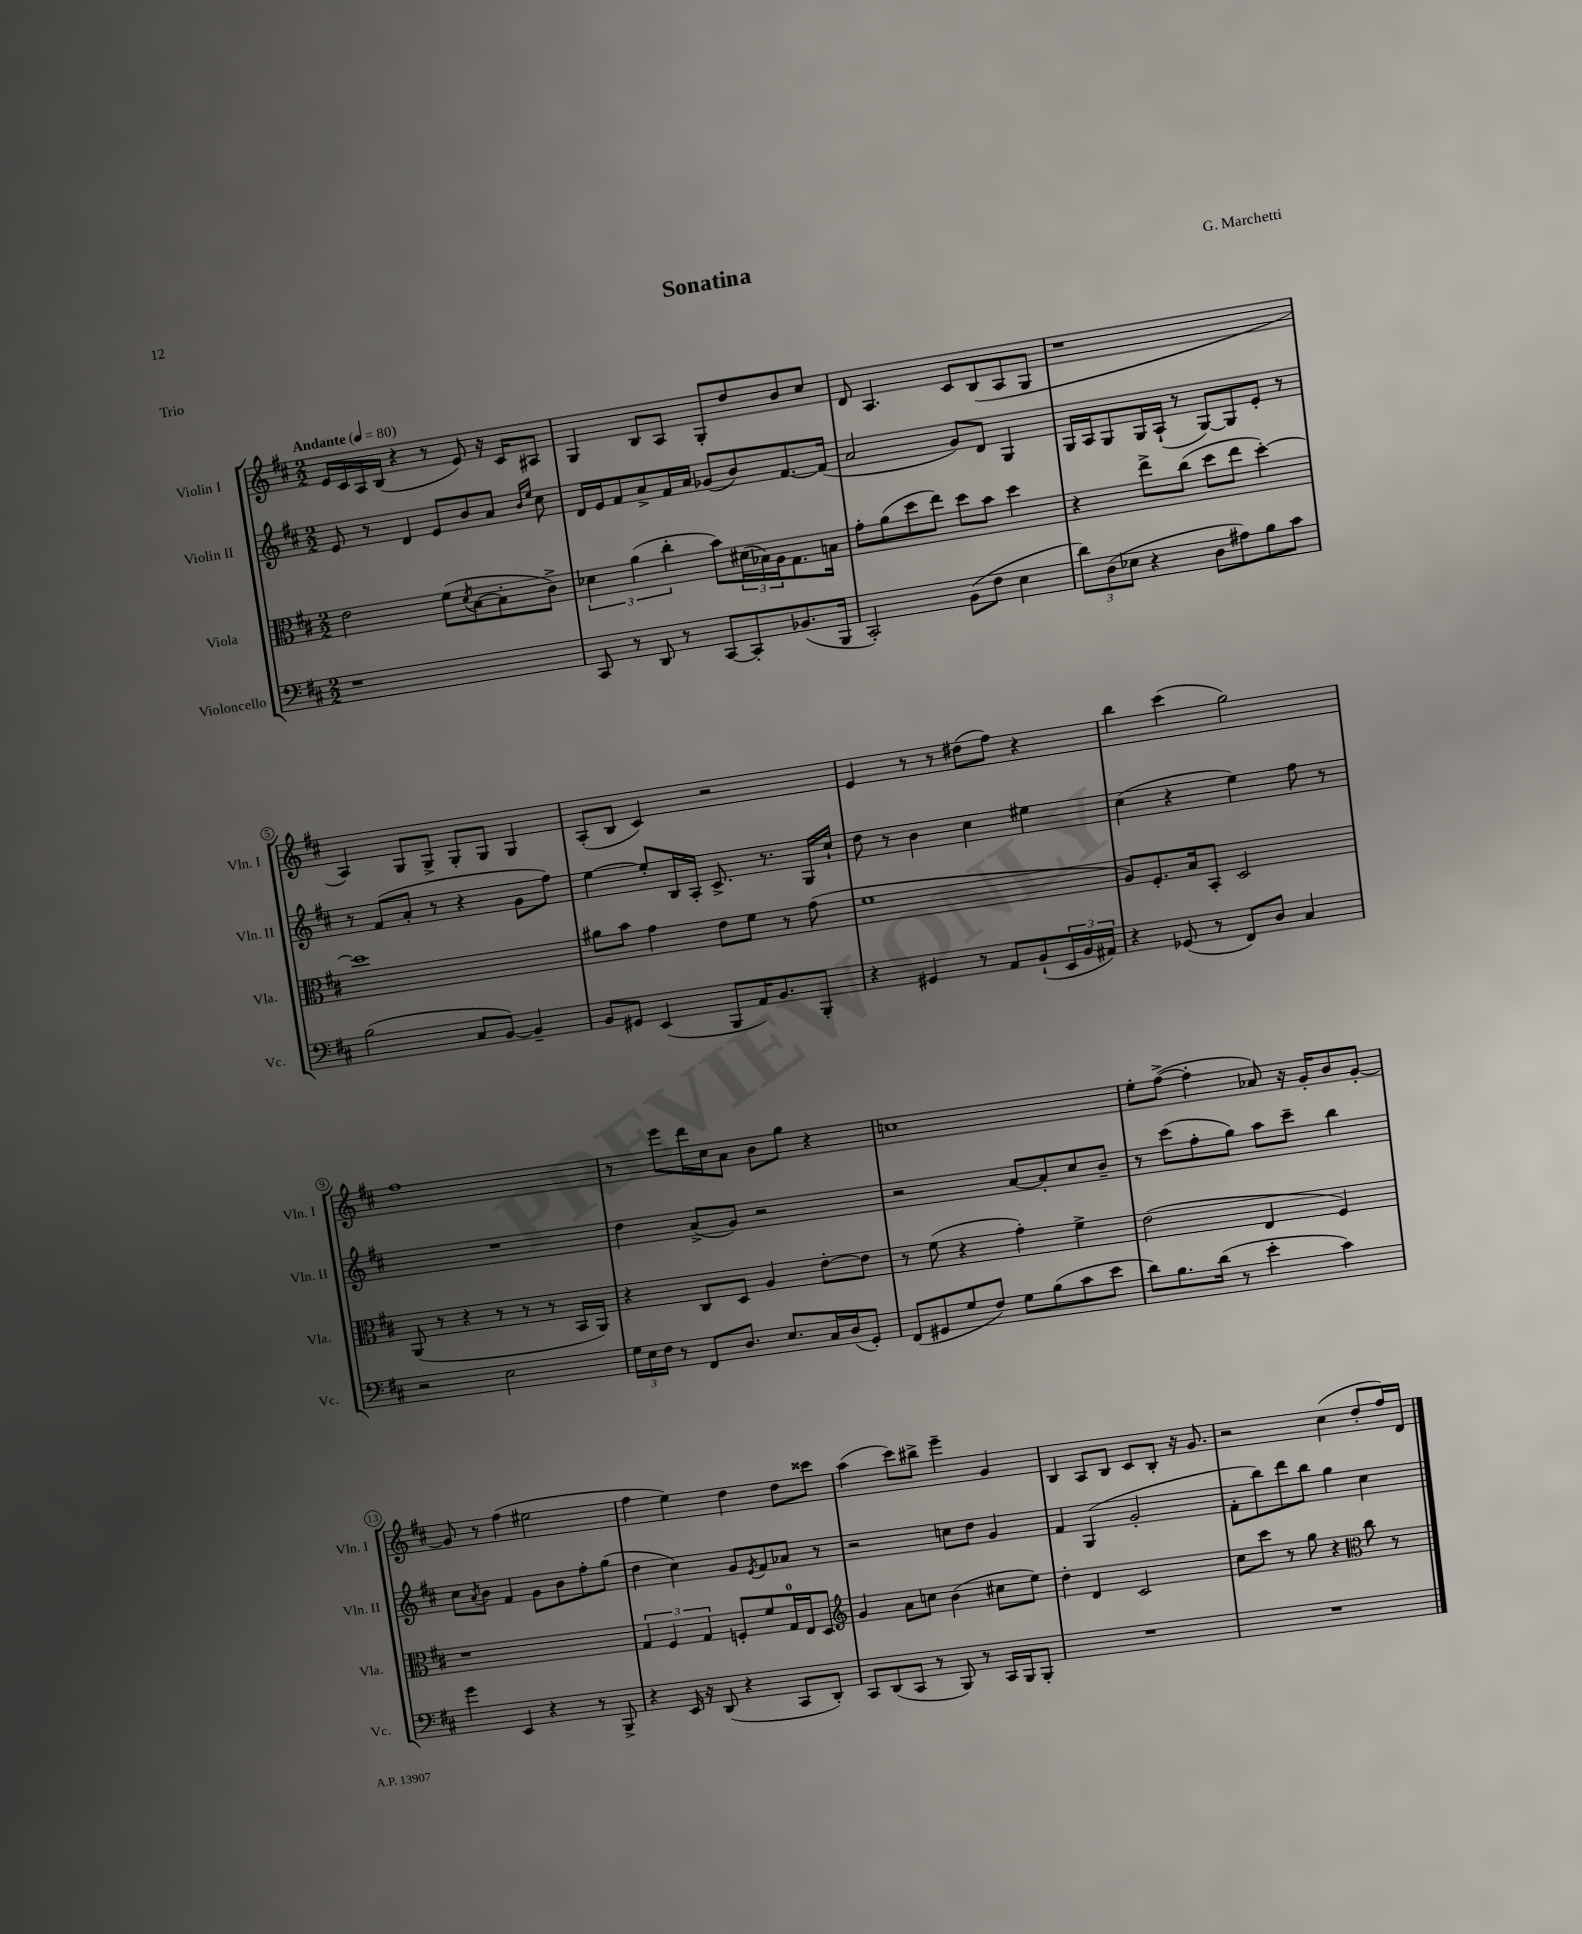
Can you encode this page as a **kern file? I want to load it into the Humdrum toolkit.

**kern	**kern	**kern	**kern
*part4	*part3	*part2	*part1
*staff4	*staff3	*staff2	*staff1
*I"Violoncello	*I"Viola	*I"Violin II	*I"Violin I
*I'Vc.	*I'Vla.	*I'Vln. II	*I'Vln. I
*clefF4	*clefC3	*clefG2	*clefG2
*k[f#c#]	*k[f#c#]	*k[f#c#]	*k[f#c#]
*M2/2	*M2/2	*M2/2	*M2/2
*MM80	*MM80	*MM80	*MM80
=1	=1	=1	=1
!	!	!	!LO:TX:a:B:t=Andante
1r	2e\	8e/	16e/LL
.	.	.	16c#/
.	.	8r	16A/
.	.	.	(16B/JJ
.	.	4d/	4r
.	(8f#\L	8e/L	8r
.	8qd/	.	.
.	[8B\	8b/	8e/)
.	8B'\]	8a/J	16r
.	.	.	16c#/KL
.	.	16qqb/LL	.
.	.	16qqee/JJ	.
.	8c#^\J)	8cc#\	8A#X/J
=2	=2	=2	=2
8CC#/	6d-X\	16d/LL	4G/
.	.	16e/J	.
8r	.	8f#/	.
.	(6a\	.	.
8DD/	.	8a^/	8B/L
.	6cc#'\	.	.
8r	.	16f#/L	8A/J
.	.	16a/JJ	.
[8CC#/L	8b\L)	(8g-X/L	8G'/L
8CC#'/]	(24d#X\L	8b/)	8dd/
.	24B-X\)	.	.
.	24A\J	.	.
(8.BB-X/	8.G\	[8.f#/	8b/
.	.	.	8cc#/J
16BBB/Jk	16Bn\Jk	(16f#/Jk]	.
=3	=3	=3	=3
2CC#'/)	8g'\L	2a/	8d/
.	(8a\	.	4.A/
.	8dd\	.	.
.	8ee\J)	.	.
(8BB\L	8dd\L	8g/L)	8c#/L
8F#\J	8b\J	8d/J	(8B/
4E\	4dd\	4G/	8A/
.	.	.	8G/J
=4	=4	=4	=4
12d\L)	4r	16G/LL	1r
.	.	16A/J	.
(12D\	.	.	.
.	.	8G/	.
12E-X\J	.	.	.
4r	8ee^\L	16G/L	.
.	.	(16A`/JJ	.
.	(8cc#\J	8r	.
8D\L	8dd\L	[8G/L)	.
8A#X\)	8ee\J	8G/]	.
8B\	[4dd'\)	8e'/J	.
8c#\J	.	8r	.
!!LO:LB:g=z
=5	=5	=5	=5
(2B\	1dd]	8r	4A/)
.	.	(8f#/L	.
.	.	8a'/J	8G/L
.	.	8r	8G^/J
8C#/L	.	4r	8G'/L
[8BB/J)	.	.	8G/J
4BB~/]	.	8g\L	4G/
.	.	8ff#\J)	.
=6	=6	=6	=6
8BB/L	8a#X\L	[4ee\	(8A'/L
8GG#X/J	8b\J	.	8B/J
(4EE/	4g\	8ee'/L]	4c#/)
.	.	16B/L	.
.	.	16A'/JJ	.
8BBB/L	8e\L	8.c#^/	2r
16AA/K)	8f#\J	.	.
8.BB/	.	8.r	.
.	8r	.	.
8BBB'/J	(8g\	16G/LL	.
.	.	16cc#`/JJ	.
=7	=7	=7	=7
4r	1f#	8dd\	4e/
.	.	8r	.
4GG#X/	.	4b\	8r
.	.	.	8r
8r	.	4cc#\	(8dd#X\L
8AA/L	.	.	8ff#\J)
(8BB`/	.	4ee#X\	4r
24EE/L	.	.	.
24BB/	.	.	.
24AA#X/JJ)	.	.	.
=8	=8	=8	=8
4r	8A/L)	(4cc#\	4bb\
.	8.F#'/	.	.
(8GG-X/	.	4r	(4ccc#\
.	16B/k	.	.
8r	8BB'/J	.	.
8FF#/L)	2D/	4ee\)	2gg\)
8D/J	.	.	.
4C#/	.	8ff#\	.
.	.	8r	.
!!LO:LB:g=z
=9	=9	=9	=9
2r	(8AA/	1r	1ff#
.	8r	.	.
.	4r	.	.
2E\	8r	.	.
.	8r	.	.
.	8r	.	.
.	16BB/LL	.	.
.	16AA/JJ)	.	.
=10	=10	=10	=10
24G\LL	4r	4dd\	8r
24E\	.	.	.
24F#\JJ	.	.	.
8r	.	.	8eee\L
8FF#/L	8C#/L	(8a^/L	16ddd\L
.	.	.	16cc#\J
8.D/J	8D/J	8g/J)	8a\J
.	4A/	2r	8b\L
8.E/L	.	.	.
.	.	.	8gg\J
16C#/L	[8e'\L	.	4r
(16D/J	.	.	.
8GG'/J)	8e\J]	.	.
=11	=11	=11	=11
(8FF#/L	8r	2r	1ccn
8GG#X/	(8f#\	.	.
8G/	4r	.	.
8F#/J)	.	.	.
8G\L	4g'\)	[8a/L	.
(8B\	.	8a'/]	.
8c#\	4f#^\	8cc#/	.
8e\J	.	8b~/J	.
=12	=12	=12	=12
8d\L)	(2e\	8r	8ee'\L
8.B\	.	(8ccc#\L	([8ff#^\J
.	.	8ff#'\	4ff#'\]
(16d\Jk	.	.	.
8r	.	8gg\J)	.
4e'\	4E/	8aa\L	8a-X/)
.	.	8ccc#~\J	16r
.	.	.	16g'/KL
4c#\)	4F#/)	4bb\	8b/
.	.	.	[8g'/J
!!LO:LB:g=z
=13	=13	=13	=13
4g\	1r	8cc#\L	8g/]
.	.	8qa/	.
.	.	8b\J	8r
4EE/	.	4f#/	(4ff#\
4r	.	8g\L	2ee#X\
.	.	8b\	.
8r	.	8ff#'\	.
8BBB^/	.	(8gg\J	.
=14	=14	=14	=14
4r	6G/	4dd\	4ff#\
.	6F#/	.	.
16EE/	.	4cc#\)	4ee\)
16r	.	.	.
.	6G/	.	.
(8DD/	.	.	.
4r	8Fn'/L	8g/L	4dd\
.	.	8qe/	.
.	8f#/	8f#/	.
8CC#/L	16G/L	8a-X/J	8dd\L
.	16E/J	.	.
8DD'/J)	8D/J	8r	8ccc##X\J
=15	=15	=15	=15
*	*clefG2	*	*
8CC#/L	4g/	2r	(4aa\
(8DD/	.	.	.
8CC#/J	8a\L	.	8ccc#\L)
8r	8ccn\J	.	8bb#X^\J
8BBB/)	(4b\	8ccn\L	4eee~\
8r	.	8dd\J	.
16CC#/LL	8cc#X\L	4g/	4g/
16BBB/J	.	.	.
8BBB'/J	8ee\J)	.	.
=16	=16	=16	=16
1r	4dd'\	4f#/	4B/
.	4d/	(4G/	8A/L
.	.	.	8B/J
.	2c#/	2g'/	8c#/L
.	.	.	8B'/J
.	.	.	16r
.	.	.	8.g/
=17	=17	=17	=17
1r	8cc#\L	8f#'\L	2r
.	8ccc#\J	8bb\)	.
.	8r	8ddd\	.
.	8gg\	8bb\J	.
.	4r	4gg\	(4cc#\
*	*clefC3	*	*
.	8cc#\	4cc#\	8dd'/L
.	8r	.	16ff#/L)
.	.	.	16d/JJ
==	==	==	==
*-	*-	*-	*-
